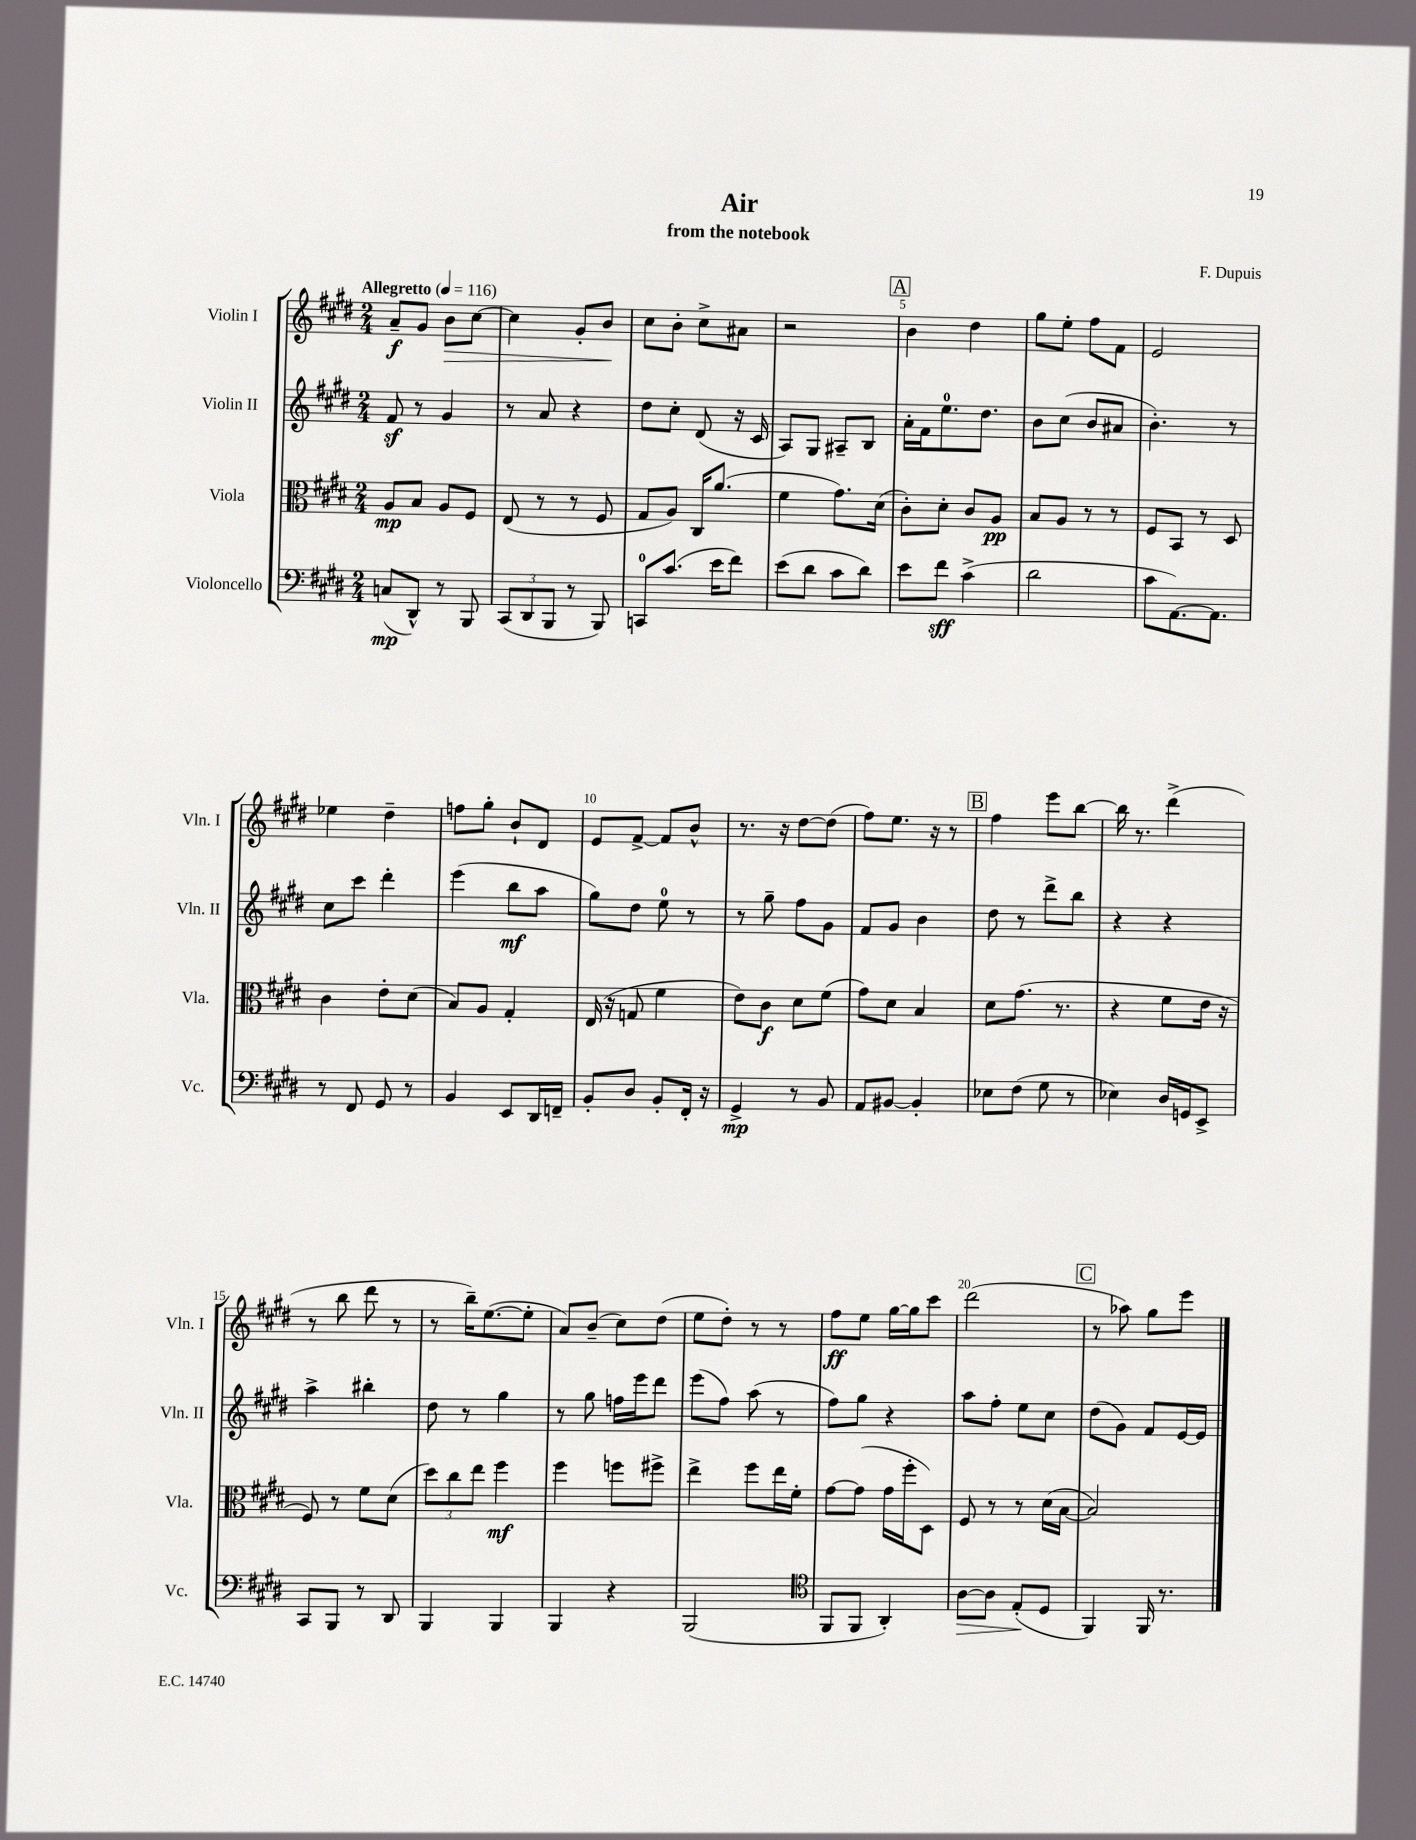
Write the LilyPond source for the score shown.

\header { title = "Air" composer = "F. Dupuis" subtitle = "from the notebook" }
<<
\new StaffGroup <<
\new Staff = "s0" \with { instrumentName = "Violin I" shortInstrumentName = "Vln. I" } {
    \clef treble \key e \major \numericTimeSignature \time 2/4 \tempo "Allegretto" 4 = 116
    a'8--\f gis'8 b'8\> cis''8~ |
    cis''4 gis'8-. b'8\! |
    cis''8 b'8-. cis''8-> ais'8 |
    r2 |
    \mark \markup { \box "A" } b'4 dis''4 |
    gis''8 e''8-. fis''8 fis'8 |
    e'2 |
    ees''4 dis''4-- |
    f''8 gis''8-. b'8-! dis'8 |
    e'8 fis'8~-> fis'8 b'8-^ |
    r8. r16 dis''8~ dis''8( |
    fis''8) e''8. r16 r8 |
    \mark \markup { \box "B" } fis''4 e'''8 b''8~ |
    b''16 r8. dis'''4->( |
    r8 b''8 dis'''8 r8 |
    r8 b''16--) e''8.~( e''8-. |
    a'8) b'8--( cis''8) dis''8( |
    e''8 dis''8-.) r8 r8 |
    fis''8\ff e''8 gis''16~ gis''16 cis'''8 |
    dis'''2( |
    \mark \markup { \box "C" } r8 aes''8) gis''8 e'''8 \bar "|." |
}
\new Staff = "s1" \with { instrumentName = "Violin II" shortInstrumentName = "Vln. II" } {
    \clef treble \key e \major \numericTimeSignature \time 2/4
    fis'8\sf r8 gis'4 |
    r8 a'8 r4 |
    dis''8 cis''8-. dis'8( r16 cis'16 |
    a8) gis8 ais8-- b8 |
    \mark \markup { \box "A" } a'16-. fis'16 e''8.-0 dis''8. |
    b'8 cis''8( b'8 ais'8 |
    b'4.-.) r8 |
    cis''8 cis'''8 dis'''4-. |
    e'''4( b''8\mf a''8 |
    gis''8) dis''8 e''8-0 r8 |
    r8 gis''8-- fis''8 gis'8 |
    fis'8 gis'8 b'4 |
    \mark \markup { \box "B" } dis''8 r8 dis'''8-> b''8 |
    r4 r4 |
    a''4-> bis''4-. |
    dis''8 r8 gis''4 |
    r8 gis''8 f''16 e'''16 dis'''8 |
    e'''8( fis''8) a''8( r8 |
    fis''8) gis''8 r4 |
    a''8 fis''8-. e''8 cis''8 |
    \mark \markup { \box "C" } dis''8( gis'8) fis'8 e'16~ e'16 \bar "|." |
}
\new Staff = "s2" \with { instrumentName = "Viola" shortInstrumentName = "Vla." } {
    \clef alto \key e \major \numericTimeSignature \time 2/4
    a8\mp b8 a8 fis8 |
    e8( r8 r8 fis8 |
    gis8 a8) cis16 a'8.( |
    fis'4 gis'8.) dis'16( |
    \mark \markup { \box "A" } cis'8-.) dis'8-. cis'8 a8\pp |
    b8 a8 r8 r8 |
    fis8 b,8 r8 dis8 |
    cis'4 e'8-. dis'8( |
    b8) a8 gis4-. |
    e16( r16 g8 fis'4 |
    e'8) cis'8\f dis'8 fis'8( |
    gis'8) dis'8 b4 |
    \mark \markup { \box "B" } dis'8 gis'8.( r8. |
    r4 fis'8 e'16 r16 |
    fis8) r8 fis'8 dis'8( |
    \tuplet 3/2 { dis''8) cis''8 e''8 } fis''4\mf |
    fis''4 f''8 fis''8-> |
    e''4-> fis''8 e''16 fis'16-. |
    gis'8~ gis'8( gis'16 fis''16-. dis8) |
    fis8 r8 r8 dis'16( b16~ |
    \mark \markup { \box "C" } b2) \bar "|." |
}
\new Staff = "s3" \with { instrumentName = "Violoncello" shortInstrumentName = "Vc." } {
    \clef bass \key e \major \numericTimeSignature \time 2/4
    c8\mp( dis,8-^) r8 b,,8 |
    \tuplet 3/2 { cis,8( dis,8 b,,8 } r8 b,,8) |
    c,8-0 cis'8.( e'16 fis'8) |
    e'8( dis'8 cis'8 dis'8) |
    \mark \markup { \box "A" } e'8 fis'8\sff cis'4->( |
    dis'2 |
    cis'8 a,8.~) a,8. |
    r8 fis,8 gis,8 r8 |
    b,4 e,8 dis,16 f,16-- |
    b,8-. dis8 b,8-. fis,16-. r16 |
    gis,4->\mp r8 b,8 |
    a,8 bis,8~ bis,4-. |
    \mark \markup { \box "B" } ees8 fis8( gis8 r8 |
    ees4) dis16 g,16 e,8-> |
    cis,8 b,,8 r8 dis,8 |
    b,,4 b,,4 |
    b,,4 r4 |
    b,,2( |
    \clef tenor fis,8 fis,8 a,4-.) |
    a8~\> a8 e8-.\!( dis8 |
    \mark \markup { \box "C" } fis,4) fis,16 r8. \bar "|." |
}
>>
>>
\layout { \context { \Score \override BarNumber.break-visibility = ##(#f #t #t) barNumberVisibility = #(every-nth-bar-number-visible 5) } }
